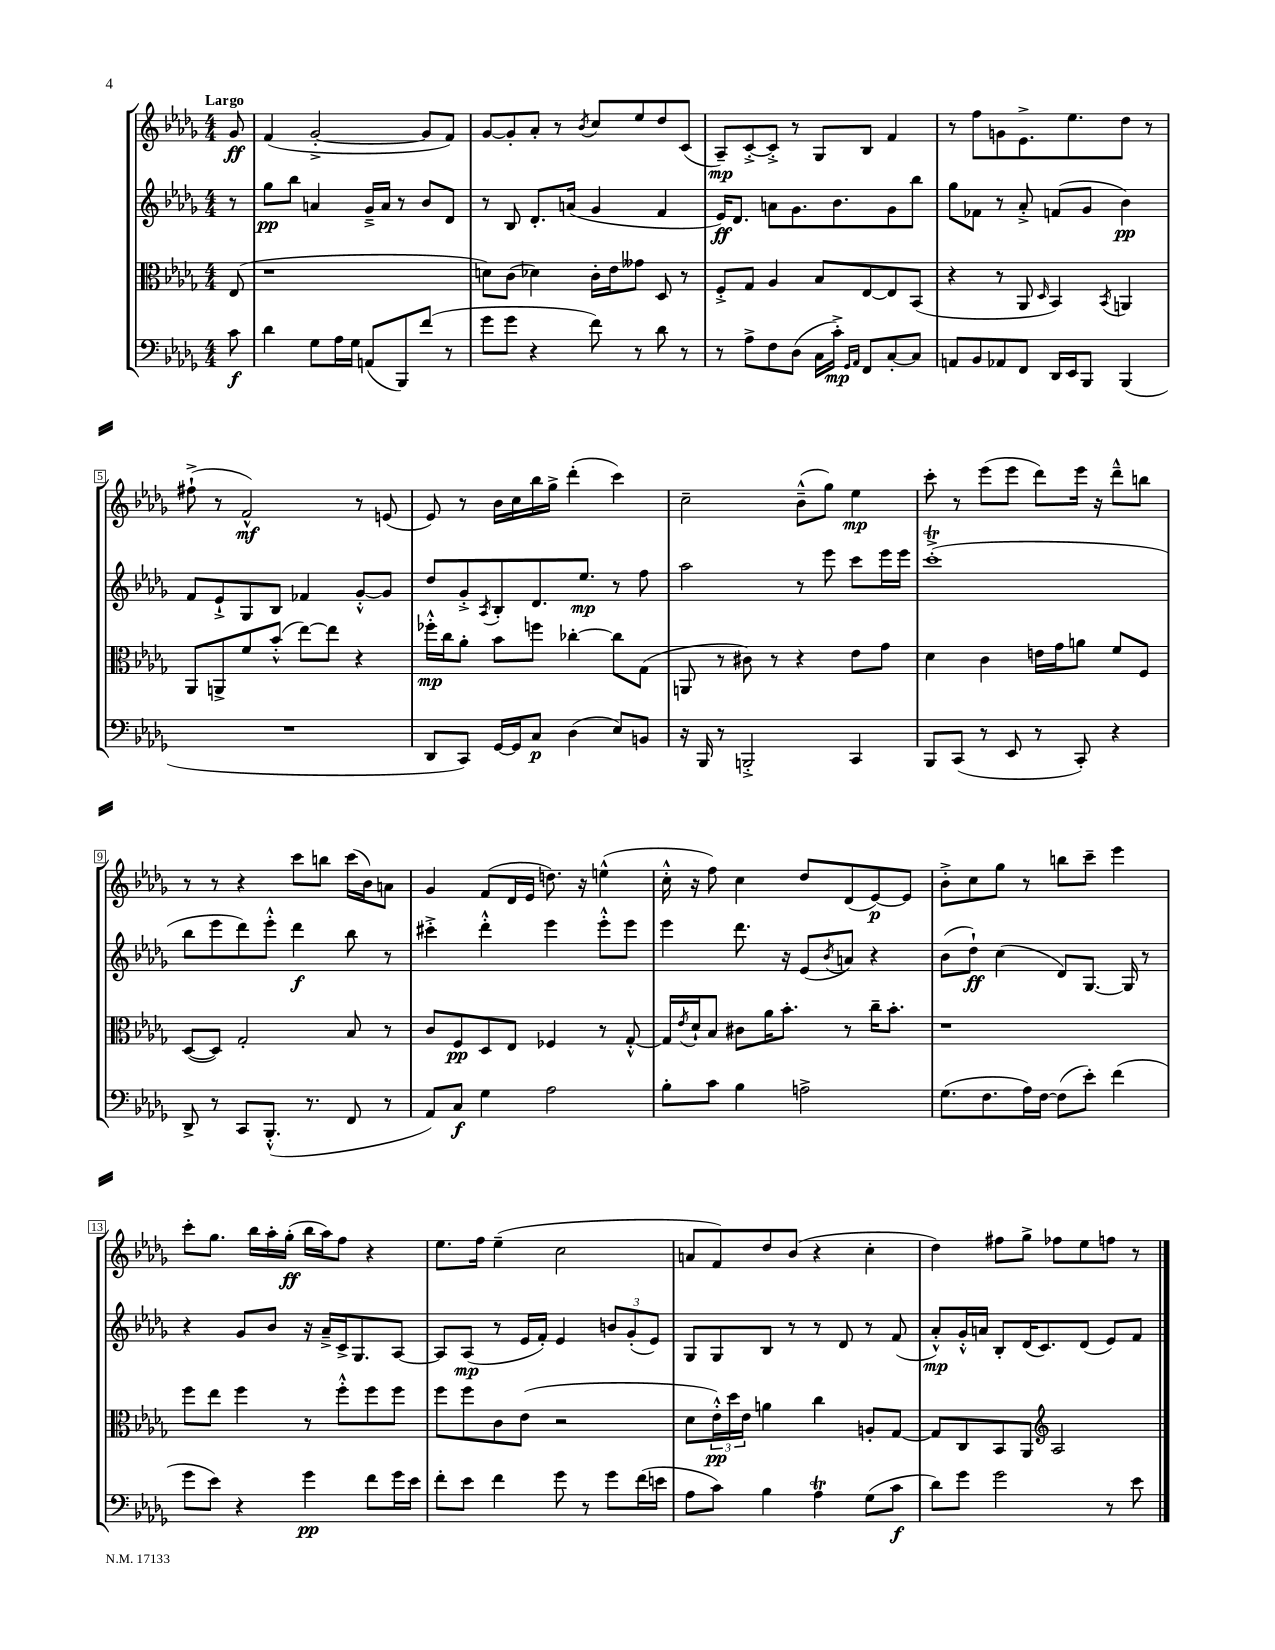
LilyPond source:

<<
\new StaffGroup <<
\new Staff = "s0" {
    \clef treble \key des \major \numericTimeSignature \time 4/4 \partial 8 \tempo "Largo"
    ges'8\ff |
    f'4( ges'2~-.-> ges'8 f'8) |
    ges'8~ ges'8-. aes'8-. r8 \acciaccatura { bes'8 } c''8 ees''8 des''8 c'8( |
    aes8--\mp) c'8~-.-> c'8-.-> r8 ges8 bes8 f'4 |
    r8 f''8 g'8 ees'8.-> ees''8. des''8 r8 |
    fis''8-!->( r8 f'2-^\mf) r8 e'8( |
    ees'8) r8 bes'16 c''16 bes''16 ges''16-> des'''4-.( c'''4) |
    c''2-- bes'8---^( ges''8) ees''4\mp |
    c'''8-. r8 ees'''8( ees'''8 des'''8) ees'''16 r16 des'''8---^ b''8 |
    r8 r8 r4 c'''8 b''8 c'''16( bes'16) a'8 |
    ges'4 f'8( des'16 ees'16 d''8.) r16 e''4-^( |
    c''16-.-^ r16 f''8) c''4 des''8 des'8( ees'8~\p) ees'8 |
    bes'8-.-> c''8 ges''8 r8 b''8 c'''8-- ees'''4 |
    c'''8-. ges''8. bes''16 aes''16-. ges''16-.\ff( bes''16 aes''16) f''8 r4 |
    ees''8. f''16 ees''4--( c''2 |
    a'8 f'8) des''8 bes'8( r4 c''4-. |
    des''4) fis''8 ges''8-> fes''8 ees''8 f''8 r8 \bar "|." |
}
\new Staff = "s1" {
    \clef treble \key des \major \numericTimeSignature \time 4/4 \partial 8
    r8 |
    ges''8\pp bes''8 a'4 ges'16---> a'16 r8 bes'8 des'8 |
    r8 bes8 des'8.-. a'16( ges'4 f'4 |
    ees'16\ff) des'8. a'8 ges'8. bes'8. ges'8 bes''8 |
    ges''8 fes'8 r8 aes'8-.-> f'8( ges'8 bes'4\pp) |
    f'8 ees'8-!-> ges8 bes8 fes'4 ges'8~-.-^ ges'8 |
    des''8 ges'8-.-> \acciaccatura { aes8 } bes8-. des'8. ees''8.\mp r8 f''8 |
    aes''2 r8 ees'''8 c'''8 ees'''16 ees'''16 |
    c'''1-.->\trill( |
    bes''8 ees'''8 des'''8) ees'''8-.-^ des'''4\f bes''8 r8 |
    cis'''4-.-> des'''4-.-^ ees'''4 ees'''8-.-^ ees'''8 |
    ees'''4 des'''8. r16 ees'8( \acciaccatura { bes'8 } a'8) r4 |
    bes'8( des''8-!\ff) c''4( des'8) ges8.~ ges16 r8 |
    r4 ges'8 bes'8 r16 aes'16---> c'16-> ges8. aes8~ |
    aes8 aes8\mp( r8 ees'16 f'16-.) ees'4 \tuplet 3/2 { b'8 ges'8-.( ees'8) } |
    ges8 ges8 bes8 r8 r8 des'8 r8 f'8( |
    aes'8-.-^\mp) ges'16-.-^ a'16 bes8-. des'16( c'8.) des'8( ees'8) f'8 \bar "|." |
}
\new Staff = "s2" {
    \clef alto \key des \major \numericTimeSignature \time 4/4 \partial 8
    ees8( |
    r1 |
    d'8) c'8( des'4) c'16-. ees'16 geses'8 des8 r8 |
    f8-.-> ges8 aes4 bes8 ees8~ ees8 bes,8( |
    r4 r8 aes,8 \grace { des16 } bes,4) \acciaccatura { bes,8 } a,4 |
    aes,8 a,8-> f'8 bes'8-.-^( ees''8~) ees''8 r4 |
    fes''16-.-^\mp c''16 aes'8-. bes'8 f''8 ces''4~-. ces''8 ges8( |
    a,8 r8 cis'8) r8 r4 ees'8 ges'8 |
    des'4 c'4 e'16 ges'16 a'8 f'8 f8 |
    des8~( des8) ges2-. bes8 r8 |
    c'8 f8\pp des8 ees8 fes4 r8 ges8~-.-^ |
    ges16 \acciaccatura { ees'8 } des'16-! bes8 cis'8 aes'16 bes'8.-. r8 c''16-- bes'8.-. |
    r1 |
    f''8 ees''8 f''4 r8 f''8-.-^ f''8 f''8 |
    f''8 f''8 c'8 ees'8( r2 |
    des'8 \tuplet 3/2 { ees'16-.-^\pp) des''16 ees'16 } a'4 c''4 a8-. ges8~ |
    ges8 c8 bes,8 aes,8 \clef treble aes2 \bar "|." |
}
\new Staff = "s3" {
    \clef bass \key des \major \numericTimeSignature \time 4/4 \partial 8
    c'8\f |
    des'4 ges8 aes16 ges16 a,8( bes,,8) f'8( r8 |
    ges'8 ges'8 r4 f'8) r8 des'8 r8 |
    r8 aes8-> f8 des8( c16 c'16-.->\mp) \grace { ges,16 aes,16 } f,8 c8~-. c8 |
    a,8 bes,8 aes,8 f,8 des,16 ees,16 bes,,8 bes,,4( |
    R1 |
    des,8 c,8) ges,16~ ges,16 c8\p des4( ees8) b,8 |
    r16 bes,,16 r8 b,,2-.-> c,4 |
    bes,,8 c,8( r8 ees,8 r8 c,8-.) r4 |
    des,8-> r8 c,8 bes,,8.-.-^( r8. f,8 r8 |
    aes,8) c8\f ges4 aes2 |
    bes8-. c'8 bes4 a2-> |
    ges8.( f8. aes16) f16~ f8( ees'8-.) f'4( |
    ges'8 ees'8) r4 ges'4\pp f'8 ges'16 ees'16 |
    f'8-. ees'8 f'4 ges'8 r8 ges'8 f'16( e'16 |
    aes8 c'8) bes4 aes4\trill ges8( c'8\f |
    des'8) ges'8 ges'2 r8 ees'8 \bar "|." |
}
>>
>>
\layout { \context { \Score \override BarNumber.stencil = #(make-stencil-boxer 0.1 0.3 ly:text-interface::print) } }
